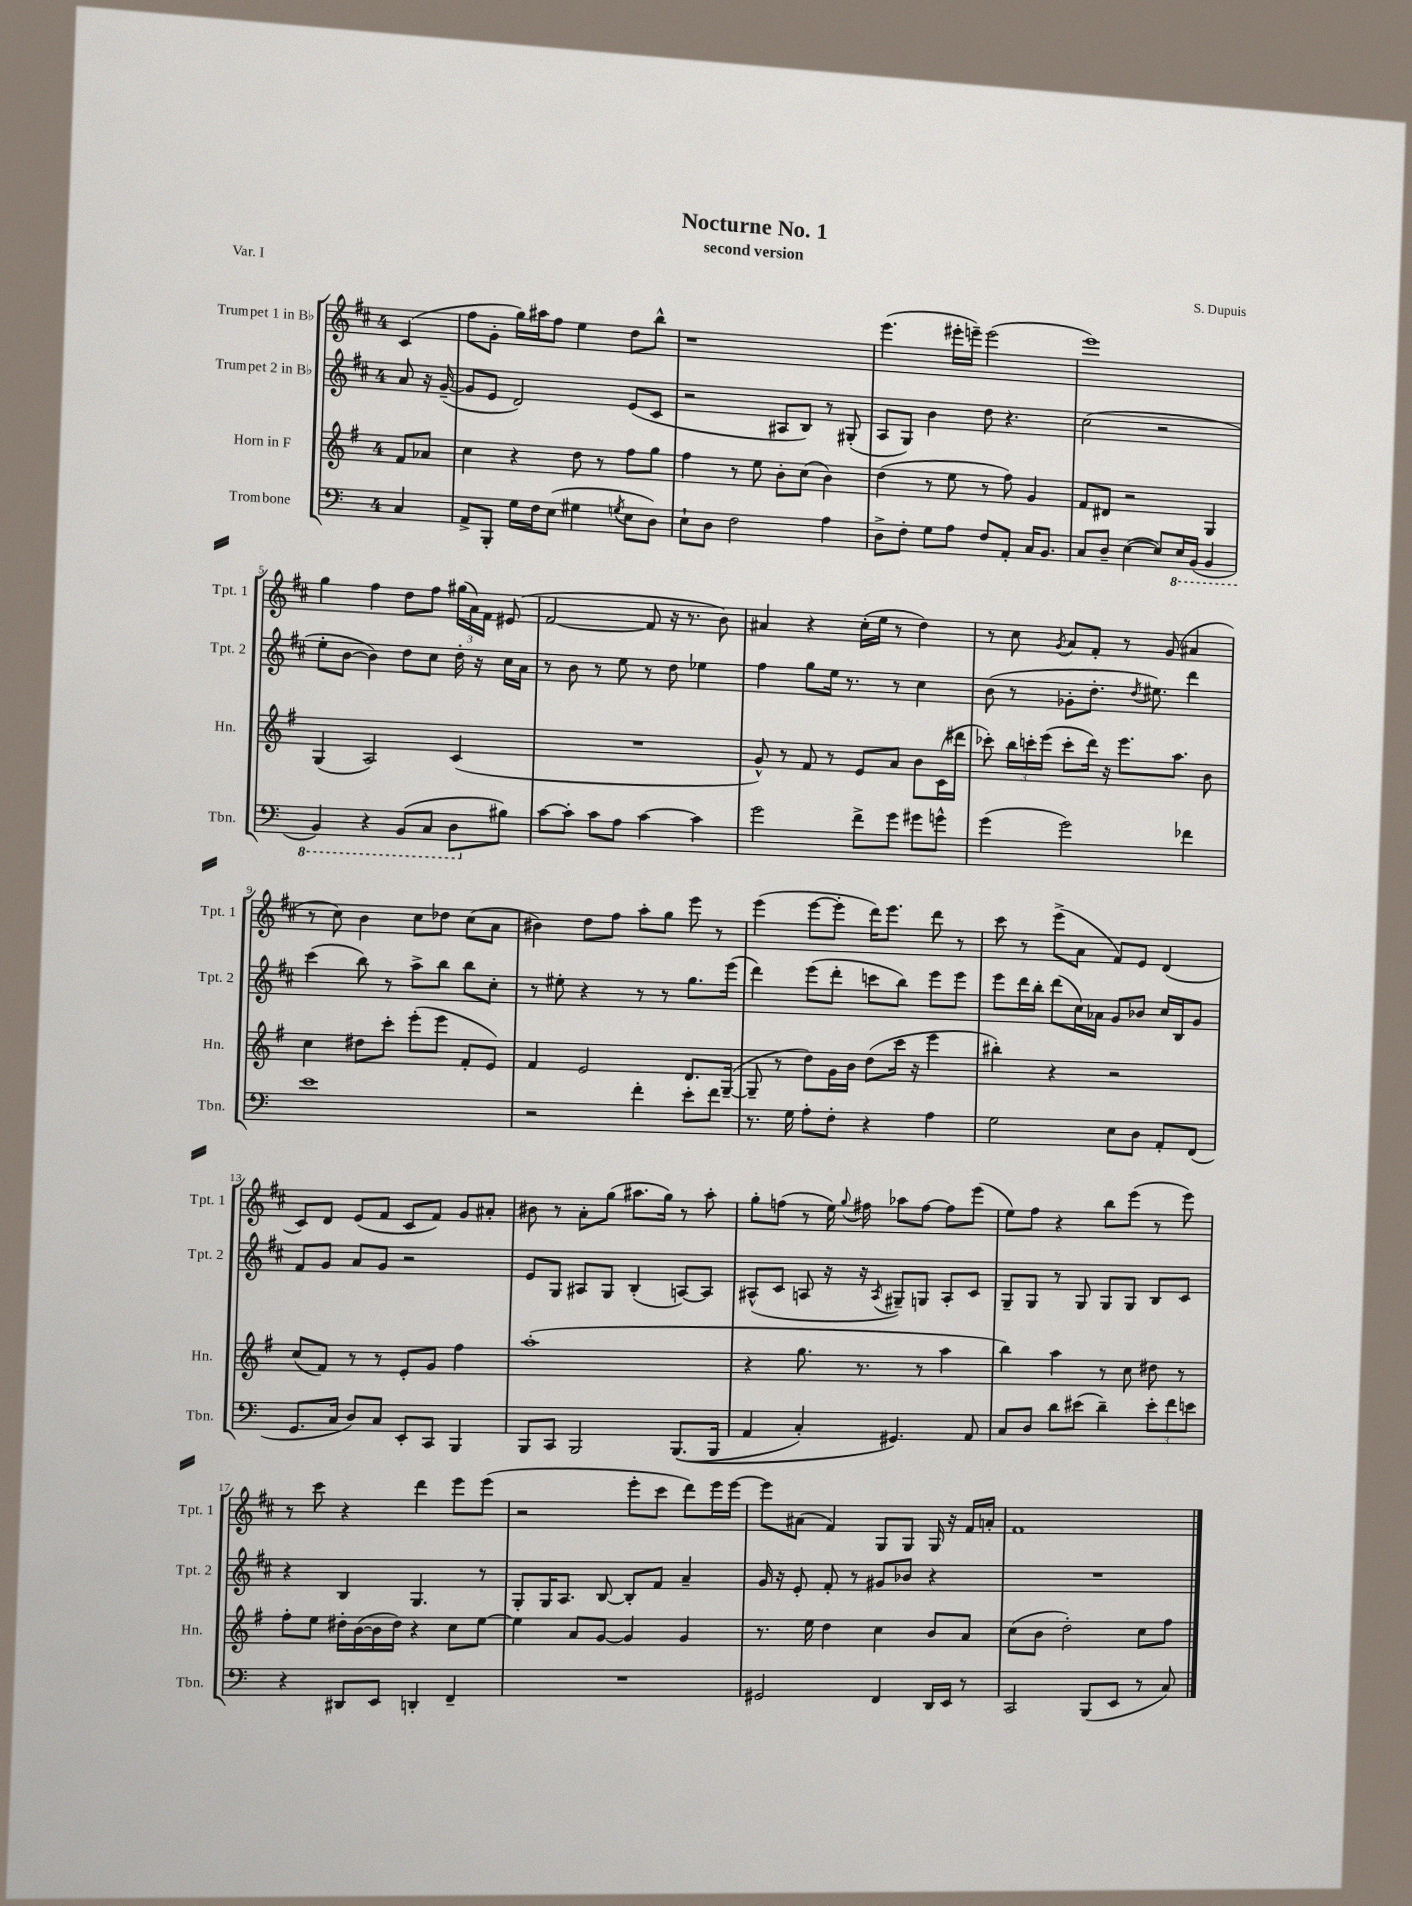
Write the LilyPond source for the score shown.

\header { title = "Nocturne No. 1" composer = "S. Dupuis" subtitle = "second version" piece = "Var. I" }
<<
\new StaffGroup <<
\new Staff = "s0" \with { instrumentName = "Trumpet 1 in Bb" shortInstrumentName = "Tpt. 1" } {
    \clef treble \key d \major \once \override Staff.TimeSignature.style = #'single-digit \time 4/4 \partial 4
    \autoBeamOff cis'4( |
    fis''8[ g'8]-. g''16[) ais''16 fis''8] e''4 d''8[ b''8]-^ |
    r1 |
    e'''4.( eis'''16[-. e'''16]--) e'''2( |
    e'''1) |
    g''4 fis''4 d''8[ fis''8] \tuplet 3/2 { gis''16[( a'16) fis'16] } eis'8( |
    fis'2~ fis'8 r16 r8. b'8) |
    ais'4 r4 cis''16[-.( e''16] r8 d''4) |
    r8 cis''8 \acciaccatura { g'8 } a'8[ fis'8]-. r8 g'8( ais'4 |
    r8 cis''8) b'4 cis''8[ des''8] cis''8[( a'8] |
    bis'4) d''8[ fis''8] a''8[-. g''8] e'''8 r8 |
    e'''4( e'''8[~ e'''8]-. d'''16[) e'''8.] d'''8 r8 |
    cis'''8 r8 e'''8[->( a'8] fis'8[) e'8] d'4( |
    cis'8[) d'8] e'8[( fis'8] cis'8[ fis'8]) g'8[ ais'8]-. |
    bis'8 r8 a'8[-. g''8]( ais''8.[ g''16]) r8 ais''8-. |
    g''8[-. f''8]( r8 e''16) \appoggiatura { g''8 } fis''16 aes''8[ fis''8]~ fis''8[ e'''8]( |
    e''8[) fis''8] r4 b''8[ e'''8]( r8 e'''8) |
    r8 cis'''8 r4 d'''4 e'''8[ e'''8]( |
    r2 e'''8[-. cis'''8] d'''8[) e'''16 e'''16]~ |
    e'''8[ ais'8]( fis'4) g8[ g8] g16 r16 fis'16[ a'16]-. |
    fis'1 \bar "|." |
}
\new Staff = "s1" \with { instrumentName = "Trumpet 2 in Bb" shortInstrumentName = "Tpt. 2" } {
    \clef treble \key d \major \once \override Staff.TimeSignature.style = #'single-digit \time 4/4 \partial 4
    \autoBeamOff a'8 r16 g'16~--( |
    g'8[ e'8] d'2) e'8[( cis'8] |
    r2 ais8[ b8]) r8 gis8-.( |
    a8[ g8]) b'4 d''8 r4. |
    cis''2( r2 |
    e''8[-. b'8]~ b'4) d''8[ cis''8] d''16-. r16 cis''16[ a'16] |
    r8 b'8 r8 e''8 r8 d''8 ees''4 |
    fis''4 g''8[ e''16] r8. r8 cis''4 |
    b'8( r8 ges'8[-. d''8.]-. \acciaccatura { d''8 } eis''8.) d'''4 |
    cis'''4( b''8) r8 a''8[-> b''8] b''8[ cis''8]-. |
    r8 eis''8-. r4 r8 r8 g''8.[ e'''16]( |
    d'''4) e'''8[( d'''8]-. c'''8[ b''8]) e'''8[ e'''8] |
    e'''8[ d'''16 b''16]-. d'''8[( cis''16) aes'16] g'8[ bes'8] cis''16[ b16 g'8] |
    fis'8[ g'8] a'8[ g'8] r2 |
    e'8[ g8] ais8[ g8] b4-.( a8[~) a8] |
    ais8[-^( cis'8] a8 r16 r16 \acciaccatura { a8 } gis8[--) g8] a8[-. cis'8] |
    g8[-- g8] r8 g8 g8[ g8] b8[ cis'8] |
    r4 b4 g4. r8 |
    g8[-. g16 a8.] b8~ b8[-. fis'8] a'4-- |
    g'16 r16 e'8-. fis'8-. r8 gis'8[ bes'8] r4 |
    R1 \bar "|." |
}
\new Staff = "s2" \with { instrumentName = "Horn in F" shortInstrumentName = "Hn." } {
    \clef treble \key g \major \once \override Staff.TimeSignature.style = #'single-digit \time 4/4 \partial 4
    \autoBeamOff fis'8[ aes'8] |
    c''4 r4 d''8 r8 fis''8[ g''8] |
    fis''4 r8 e''8 b'8[-. c''8]( b'4) |
    d''4( r8 e''8 r8 fis''8) g'4 |
    fis'8[ dis'8] r2 g4 |
    g4( a2) c'4( |
    R1 |
    g'8-^) r8 fis'8 r8 e'8[ a'8] b'8[ c'16( dis'''16] |
    ces'''8-.) \tuplet 3/2 { b''16[ c'''16-. e'''16]( } c'''8[-. d'''16]) r16 e'''8.[ a''8.] b'8 |
    c''4 dis''8[ c'''8]-. e'''8[-.( e'''8] fis'8[-. e'8]) |
    fis'4 e'2 d'8.[ g16]~--( |
    g8-- r8 d''8[) g'16 b'16] d''8[( c'''16] r16 e'''4 |
    bis''4-.) r4 r2 |
    c''8[( fis'8]) r8 r8 e'8[-. g'8] fis''4 |
    a''1-.( |
    r4 g''8. r8. r8 a''4 |
    b''4) a''4 r8 c''8 dis''8 r8 |
    fis''8[-. e''8] dis''16[-. b'16~( b'16 dis''16]) r4 c''8[ e''8]~ |
    e''4 a'8[ g'8]~ g'4 g'4 |
    r8. e''16 d''4 c''4 b'8[ a'8] |
    c''8[( b'8] d''2-.) c''8[ fis''8] \bar "|." |
}
\new Staff = "s3" \with { instrumentName = "Trombone" shortInstrumentName = "Tbn." } {
    \clef bass \key c \major \once \override Staff.TimeSignature.style = #'single-digit \time 4/4 \partial 4
    \autoBeamOff c4 |
    a,8[-> b,,8]-. g16[ f16 e8]( gis4 \acciaccatura { g8 } e8[ d8]) |
    e8[-! d8] f2 a4 |
    d8[-> f8]-. g8[ a8] f8[ a,8]-. c16[ b,8.] |
    c8[ d8]-- e4~( e8[) \ottava #-1 e,16 b,,16]( b,,4 |
    b,,4) r4 b,,8[( c,8] d,8[ \ottava #0 bis8]) |
    c'8[~ c'8]-. c'8[ a8] c'4~ c'4 |
    g'2 f'8[-> g'8] gis'8[ g'8]-^ |
    g'4( g'2) fes'4 |
    e'1 |
    r2 f'4-. e'8[-. f'8] |
    r8. g16 a8[-. f8]-. r4 a4 |
    g2 e8[ d8] a,8[-. f,8]( |
    g,8.[ c16] d8[) c8] e,8[-. c,8] b,,4 |
    b,,8[ c,8] b,,2 b,,8.[(\( b,,16] |
    a,4 c4-.) gis,4.\) a,8 |
    c8[ d8] d'8[ eis'8]( d'4--) \tuplet 3/2 { eis'8[-. f'8 e'8] } |
    r4 dis,8[ e,8] d,4-. f,4-- |
    R1 |
    gis,2 f,4 d,16[ e,16] r8 |
    c,2 b,,8[( e,8] r8 c8) \bar "|." |
}
>>
>>
